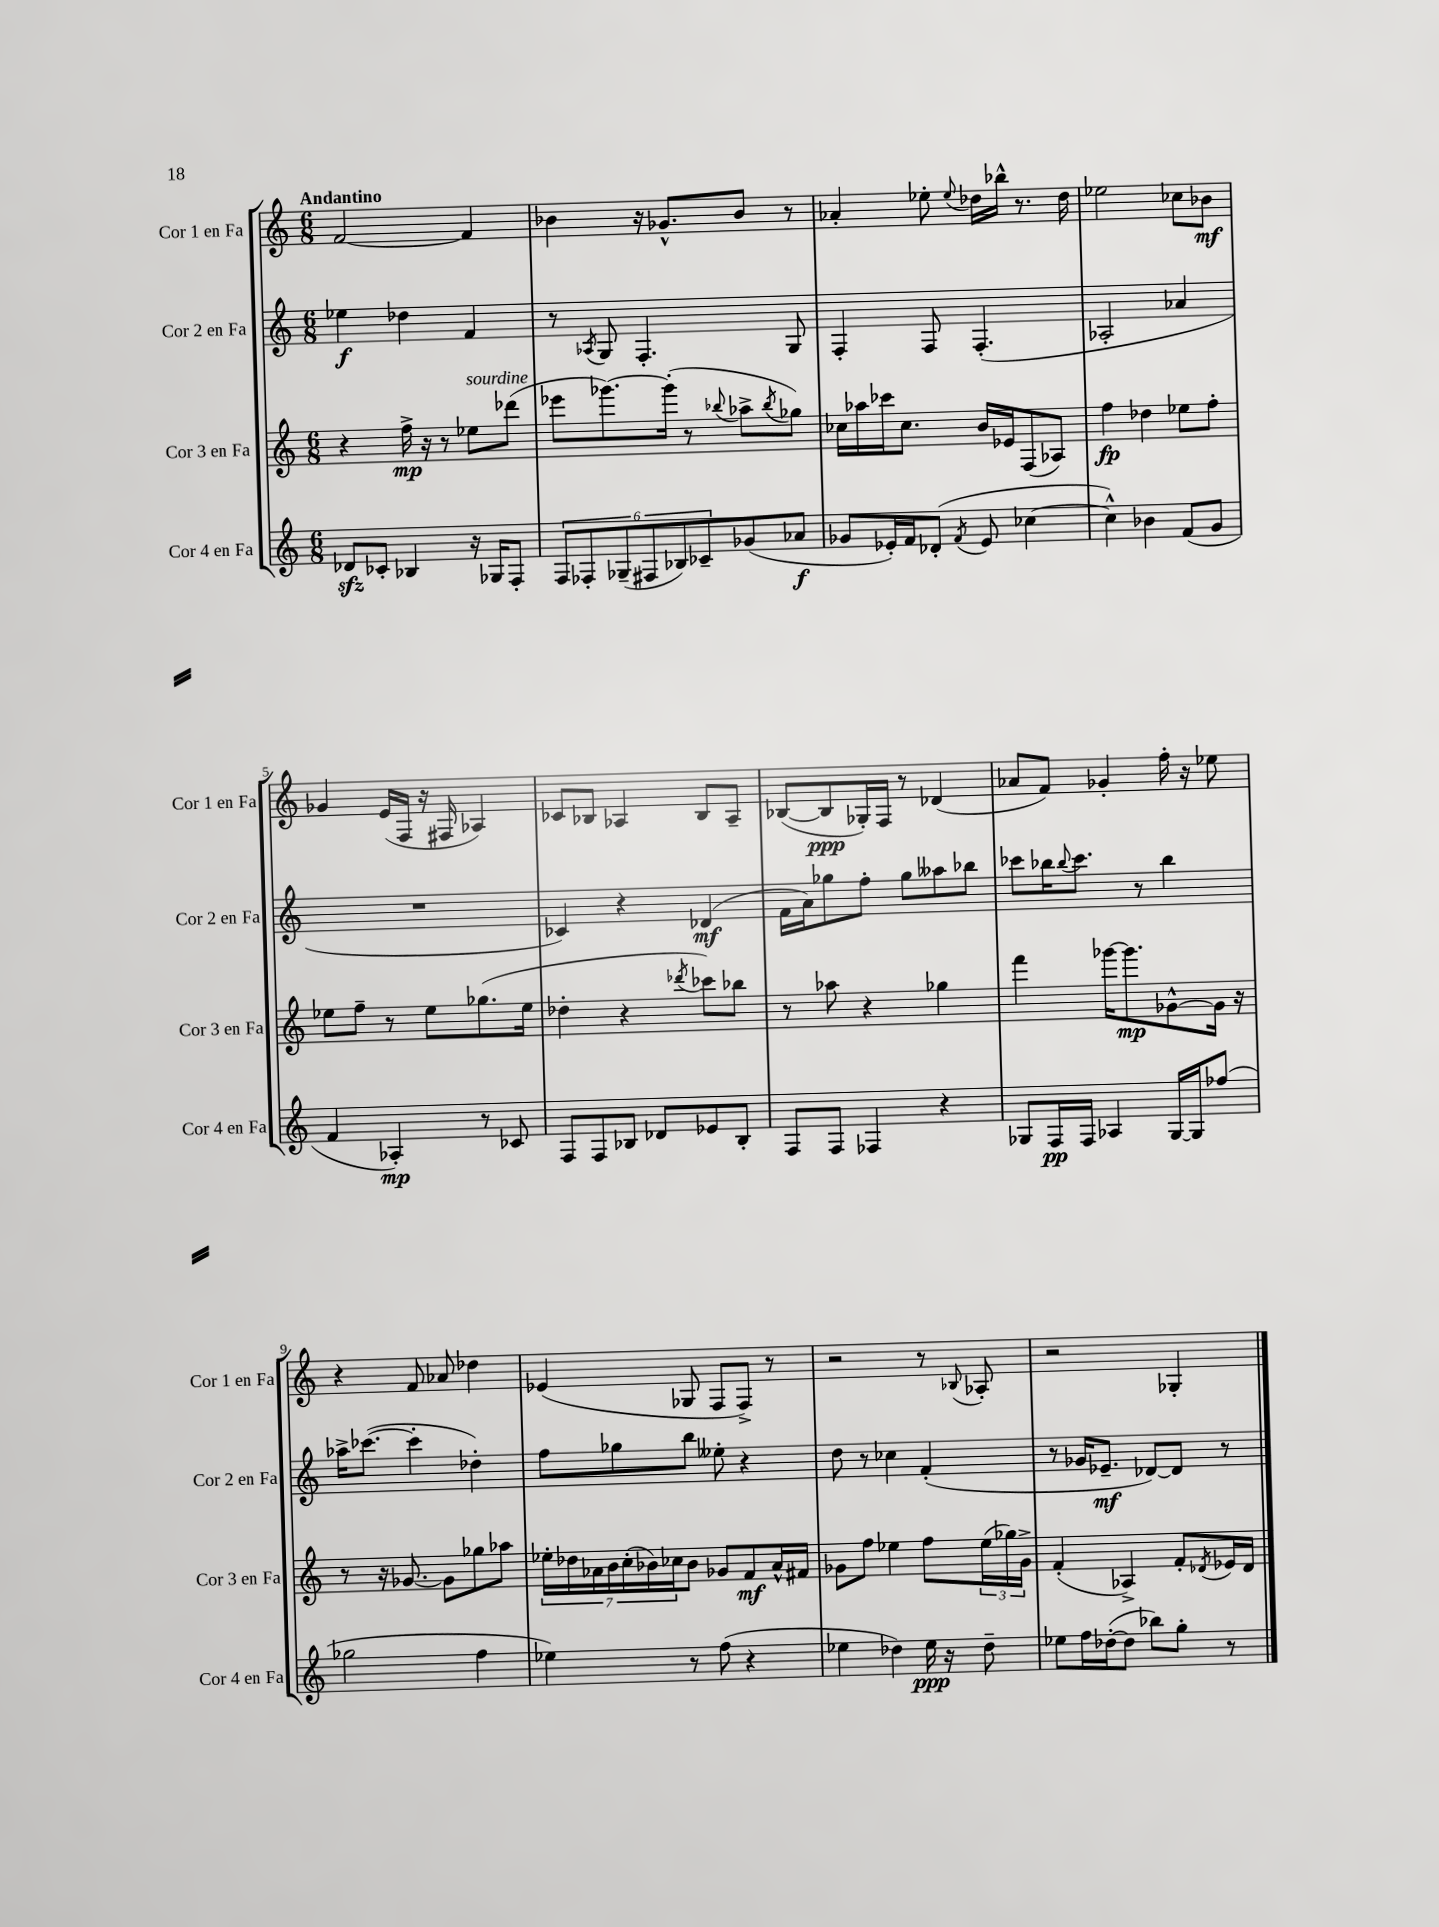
<<
\new StaffGroup <<
\new Staff = "s0" \with { instrumentName = "Cor 1 en Fa" shortInstrumentName = "Cor 1 en Fa" } {
    \clef treble \key c \major \numericTimeSignature \time 6/8 \tempo "Andantino"
    f'2~ f'4 |
    bes'4 r16 ges'8.-^ bes'8 r8 |
    aes'4-. ees''8-. \appoggiatura { ees''8 } des''16 bes''16-^ r8. des''16 |
    ees''2 ces''8 bes'8\mf |
    ges'4 e'16( f16 r16 fis16 aes4) |
    ces'8 bes8 aes4 bes8 aes8-- |
    bes8~( bes8\ppp ges16-.) f16 r8 des'4( |
    aes'8 f'8) ges'4-. f''16-. r16 ees''8 |
    r4 f'8 aes'8 des''4 |
    ees'4( ges8 f8 f8->) r8 |
    r2 r8 \appoggiatura { bes8 } aes8-. |
    r2 ges4-. \bar "|." |
}
\new Staff = "s1" \with { instrumentName = "Cor 2 en Fa" shortInstrumentName = "Cor 2 en Fa" } {
    \clef treble \key c \major \numericTimeSignature \time 6/8
    ees''4\f des''4 f'4 |
    r8 \acciaccatura { aes8 } g8 f4.-. g8 |
    f4-. f8 f4.-.( |
    aes2-. aes'4 |
    R2. |
    ces'4) r4 des'4\mf( |
    f'16 a'16) ges''8 f''8-. ges''8 aeses''8 bes''8 |
    ces'''8 bes''16 \appoggiatura { bes''8 } ces'''8. r8 bes''4 |
    aes''16-> ces'''8.~( ces'''4-. des''4-.) |
    f''8 ges''8 b''8 eeses''8-. r4 |
    d''8 r8 ces''4 f'4-.( |
    r8 ges'16 ees'8.--\mf des'8~) des'8 r8 \bar "|." |
}
\new Staff = "s2" \with { instrumentName = "Cor 3 en Fa" shortInstrumentName = "Cor 3 en Fa" } {
    \clef treble \key c \major \numericTimeSignature \time 6/8
    r4 f''16->\mp r16 r8 ees''8^\markup { \italic "sourdine" } des'''8( |
    ees'''8 ges'''8.~) ges'''16-.( r8 \appoggiatura { bes''8 } aes''8-> \acciaccatura { bes''8 } ges''8) |
    ces''16 aes''16 ces'''16 ces''8. b'16 ees'16 f8( aes8) |
    f''4\fp des''4 ees''8 f''8-. |
    ees''8 f''8-- r8 ees''8 ges''8.( ees''16 |
    des''4-. r4 \acciaccatura { des'''8 } ces'''8) bes''8 |
    r8 aes''8 r4 ges''4 |
    f'''4 ges'''16~ ges'''8.\mp ges'8~-^ ges'16 r16 |
    r8 r16 ges'8.~ ges'8 ges''8 aes''8 |
    \tuplet 7/4 { ees''16-. des''16 aes'16 b'16 c''16-.( bes'16) ces''16 } bes'8 ges'8 f'8\mf aes'16-^ fis'16 |
    ges'8 f''8 ees''4 f''8 \tuplet 3/2 { ees''16( ges''16) ges'16-> } |
    f'4-.( aes4->) f'8-. \acciaccatura { des'8 } ees'16 des'16 \bar "|." |
}
\new Staff = "s3" \with { instrumentName = "Cor 4 en Fa" shortInstrumentName = "Cor 4 en Fa" } {
    \clef treble \key c \major \numericTimeSignature \time 6/8
    des'8\sfz ces'8-. bes4 r16 ges16 f8-. |
    \tuplet 6/4 { f8 fes8-. ges8--( fis8 bes8) ces'8-- } ges'8( aes'8\f |
    ges'8 ees'16-.) f'16 des'8-.( \acciaccatura { f'8 } ees'8 ces''4~ |
    ces''4-^) bes'4 f'8( g'8 |
    f'4 aes4-.\mp) r8 ces'8 |
    f8 f8 bes8 des'8 ees'8 bes8-. |
    f8 f8 fes4 r4 |
    ges8 f16\pp f16 aes4 ges16~ ges16 fes''8( |
    ges''2 f''4 |
    ees''4) r8 f''8( r4 |
    ees''4 des''4) ees''16\ppp r16 des''8-- |
    ees''8 f''16 des''16~-.( des''8 bes''8) g''8-. r8 \bar "|." |
}
>>
>>
